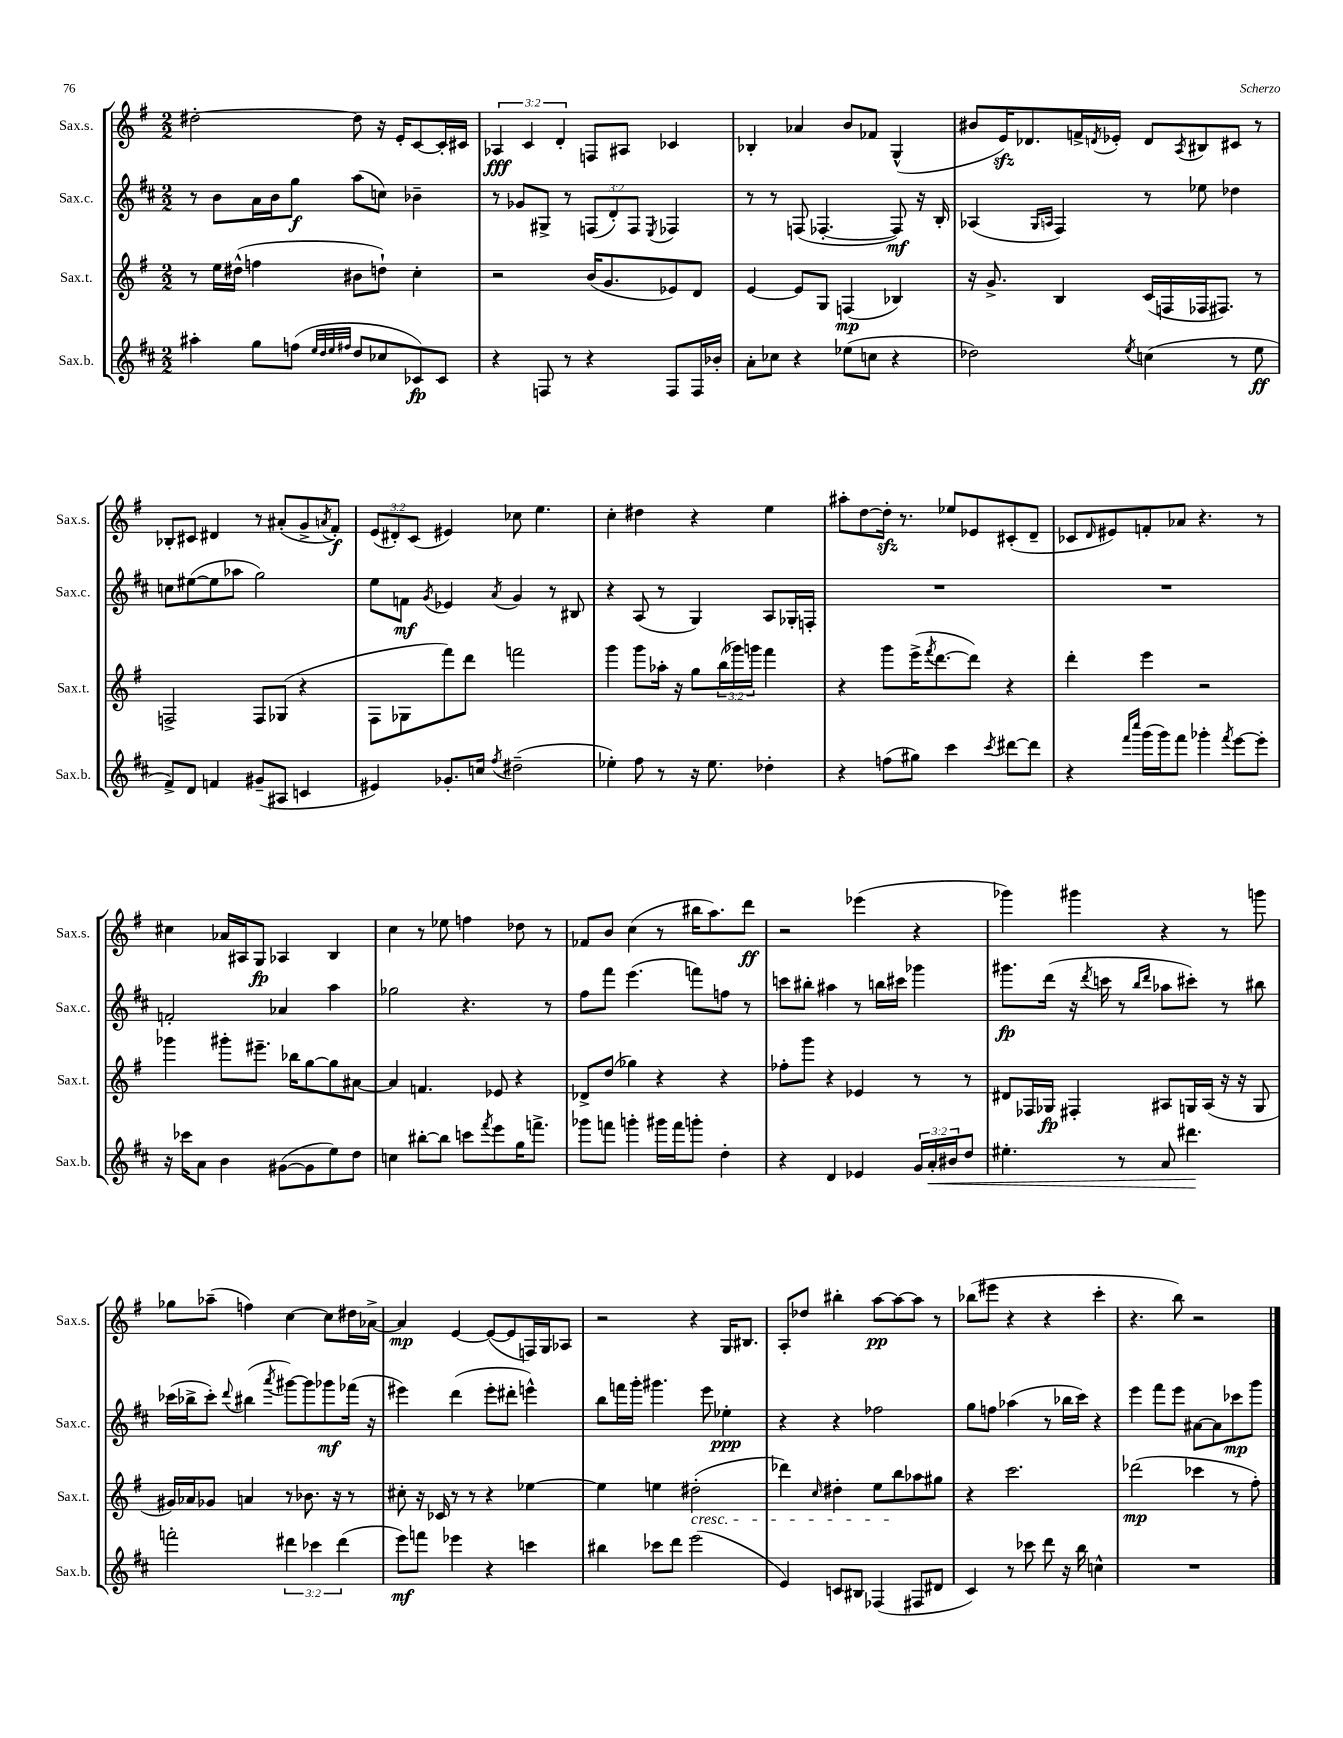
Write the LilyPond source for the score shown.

<<
\new StaffGroup <<
\new Staff = "s0" \with { instrumentName = "Sax.s." shortInstrumentName = "Sax.s." } {
    \clef treble \key g \major \numericTimeSignature \time 2/2 \override Staff.TupletNumber.text = #tuplet-number::calc-fraction-text
    dis''2~-. dis''8 r16 e'16-. c'8~ c'16-. cis'16 |
    \tuplet 3/2 { aes4\fff c'4 d'4-. } f8 ais8 ces'4 |
    bes4-. aes'4 b'8 fes'8 g4-^( |
    bis'8 e'16\sfz) des'8. f'16-> \acciaccatura { d'8 } ees'16-. d'8 \acciaccatura { a8 } bis8 cis'8 r8 |
    bes8-. cis'8 dis'4 r8 ais'8-.( g'8-> \acciaccatura { a'8 } fis'8-.\f) |
    \tuplet 3/2 { e'8( dis'8-.) c'8( } eis'4) ces''8 e''4. |
    c''4-. dis''4 r4 e''4 |
    ais''8-. d''8~ d''16-.\sfz r8. ees''8 ees'8 cis'8-.( d'8-- |
    ces'8 \grace { d'16 } eis'8) f'8-. aes'8 r4. r8 |
    cis''4 aes'16 ais16 g8\fp aes4 b4 |
    c''4 r8 ees''8 f''4 des''8 r8 |
    fes'8 b'8 c''4( r8 bis''16 a''8.) d'''8\ff |
    r2 ees'''4( r4 |
    ges'''4) gis'''4 r4 r8 g'''8 |
    ges''8 aes''8--( f''4) c''4~ c''8 dis''16 aes'16~-> |
    aes'4\mp e'4~ e'8~( e'8 f16) g16 aes8 |
    r2 r4 g16 bis8. |
    a8-. des''8 bis''4-. a''8~\pp a''8~ a''8 r8 |
    bes''8( eis'''8 r4 r4 c'''4-. |
    r4. b''8) r2 \bar "|." |
}
\new Staff = "s1" \with { instrumentName = "Sax.c." shortInstrumentName = "Sax.c." } {
    \clef treble \key d \major \numericTimeSignature \time 2/2 \override Staff.TupletNumber.text = #tuplet-number::calc-fraction-text
    r8 b'8 a'16 b'16 g''8\f a''8( c''8) bes'4-- |
    r8 ges'8 gis8-> r8 \tuplet 3/2 { f8( d'8-.) f8 } \acciaccatura { e8 } fes4 |
    r8 r8 f8( fes4.~-. fes8\mf) r16 b16-. |
    aes4( \grace { g16 a16 } fis4) r8 ees''8 des''4 |
    c''8 eis''8~( eis''8 aes''8 g''2) |
    e''8 f'8\mf \acciaccatura { g'8 } ees'4 \acciaccatura { a'8 } g'4 r8 bis8 |
    r4 a8( r8 g4) a8 ges16-. f16-. |
    R1 |
    R1 |
    f'2-. aes'4 a''4 |
    ges''2 r4. r8 |
    fis''8 fis'''8 e'''4.( f'''8) f''8 r8 |
    c'''8 bis''8-. ais''4 r8 b''16 cis'''16 ges'''4 |
    gis'''8.\fp d'''16( r16 \acciaccatura { d'''8 } c'''16 r8 \grace { b''16 d'''16 } aes''8 cis'''8-.) r8 bis''8 |
    ces'''16( bes''16-> ces'''8-.) \appoggiatura { d'''8 } bis''4( \acciaccatura { a'''8 } gis'''8~) gis'''8 ges'''8\mf fes'''16( r16 |
    eis'''4) d'''4( eis'''8-. dis'''8-. e'''4-^) |
    b''8 f'''16 g'''16-. gis'''4. e'''8 ees''4-.\ppp |
    r4 r4 fes''2 |
    g''8 f''8 aes''4( r8 bes''16 cis'''16) r4 |
    e'''4 fis'''8 e'''8 ais'8~ ais'8 ces'''8\mp g'''8 \bar "|." |
}
\new Staff = "s2" \with { instrumentName = "Sax.t." shortInstrumentName = "Sax.t." } {
    \clef treble \key g \major \numericTimeSignature \time 2/2 \override Staff.TupletNumber.text = #tuplet-number::calc-fraction-text
    r8 e''16 dis''16-^( f''4 bis'8 d''8-!) c''4-. |
    r2 b'16( g'8. ees'8) d'8 |
    e'4~ e'8 g8 f4\mp( bes4) |
    r16 g'8.-> b4 c'16( f16 fes16 fis8.) r8 |
    f2-> f8 ges8( r4 |
    fis8 ges8 fis'''8) d'''8 f'''2 |
    g'''4 g'''8 aes''16-. r16 g''8 \tuplet 3/2 { b''16( ges'''16) g'''16 } fis'''4 |
    r4 g'''8 e'''16->( \acciaccatura { fis'''8 } d'''8.~ d'''8) r4 |
    d'''4-. e'''4 r2 |
    ges'''4 gis'''8-. eis'''8.-- bes''16 g''8~ g''8 ais'8~ |
    ais'4 f'4. ees'8 r4 |
    des'8-> d''8( ges''4) r4 r4 |
    fes''8-. g'''8 r4 ees'4 r8 r8 |
    dis'8 fes16 ges16\fp fis4-. ais8 g16 ais16( r16 r16 g8 |
    gis'16) aes'16 ges'8 a'4 r8 bes'8. r16 r8 |
    cis''8-. r16 ces'16 r8 r8 r4 ees''4~ |
    ees''4 e''4 dis''2-.\cresc( |
    des'''4) \grace { c''16 } dis''4-. e''8 b''8\! aes''8 gis''8 |
    r4 c'''2. |
    des'''2\mp( ces'''4 r8 fis''8-.) \bar "|." |
}
\new Staff = "s3" \with { instrumentName = "Sax.b." shortInstrumentName = "Sax.b." } {
    \clef treble \key d \major \numericTimeSignature \time 2/2 \override Staff.TupletNumber.text = #tuplet-number::calc-fraction-text
    ais''4-. g''8 f''8( \grace { e''32 d''32 e''32 fis''32 } d''8 ces''8 ces'8\fp) ces'8 |
    r4 f8 r8 r4 f8 f16 bes'16-. |
    a'8-. ces''8 r4 ees''8( c''8 r4 |
    des''2) \acciaccatura { e''8 } c''4( r8 e''8\ff |
    fis'8->) d'8 f'4 gis'8--( ais8 c'4 |
    eis'4) ges'8.-. c''16 \acciaccatura { fis''8 } dis''2--( |
    ees''4-.) fis''8 r8 r16 ees''8. des''4-. |
    r4 f''8( gis''8) cis'''4 \acciaccatura { cis'''8 } dis'''8~ dis'''8 |
    r4 \grace { fis'''16 cis''''16 } g'''16( g'''16) fis'''8 ges'''4-. \acciaccatura { fis'''8 } e'''8~ e'''8-. |
    r16 ces'''16 a'8 b'4 gis'8~( gis'8 e''8) d''8 |
    c''4 bis''8~-. bis''8 c'''8 \acciaccatura { fis'''8 } e'''8 g''16 f'''8.-> |
    ges'''8 f'''8 g'''4-. gis'''16 f'''16 g'''8-. d''4-. |
    r4 d'4 ees'4 \tuplet 3/2 { g'16 a'16-.\< bis'16 } d''8 |
    eis''4.-. r8 a'8 dis'''4.\! |
    f'''2-. \tuplet 3/2 { dis'''4 ces'''4 dis'''4( } |
    e'''8\mf) f'''8 ees'''4 r4 c'''4 |
    bis''4 ces'''8 d'''8 e'''2( |
    e'4) c'8 bis8 fes4( fis8 dis'8 |
    cis'4) r8 ces'''8 d'''8 r16 b''16 c''4-^ |
    R1 \bar "|." |
}
>>
>>
\layout { \context { \Score \remove "Bar_number_engraver" } }
